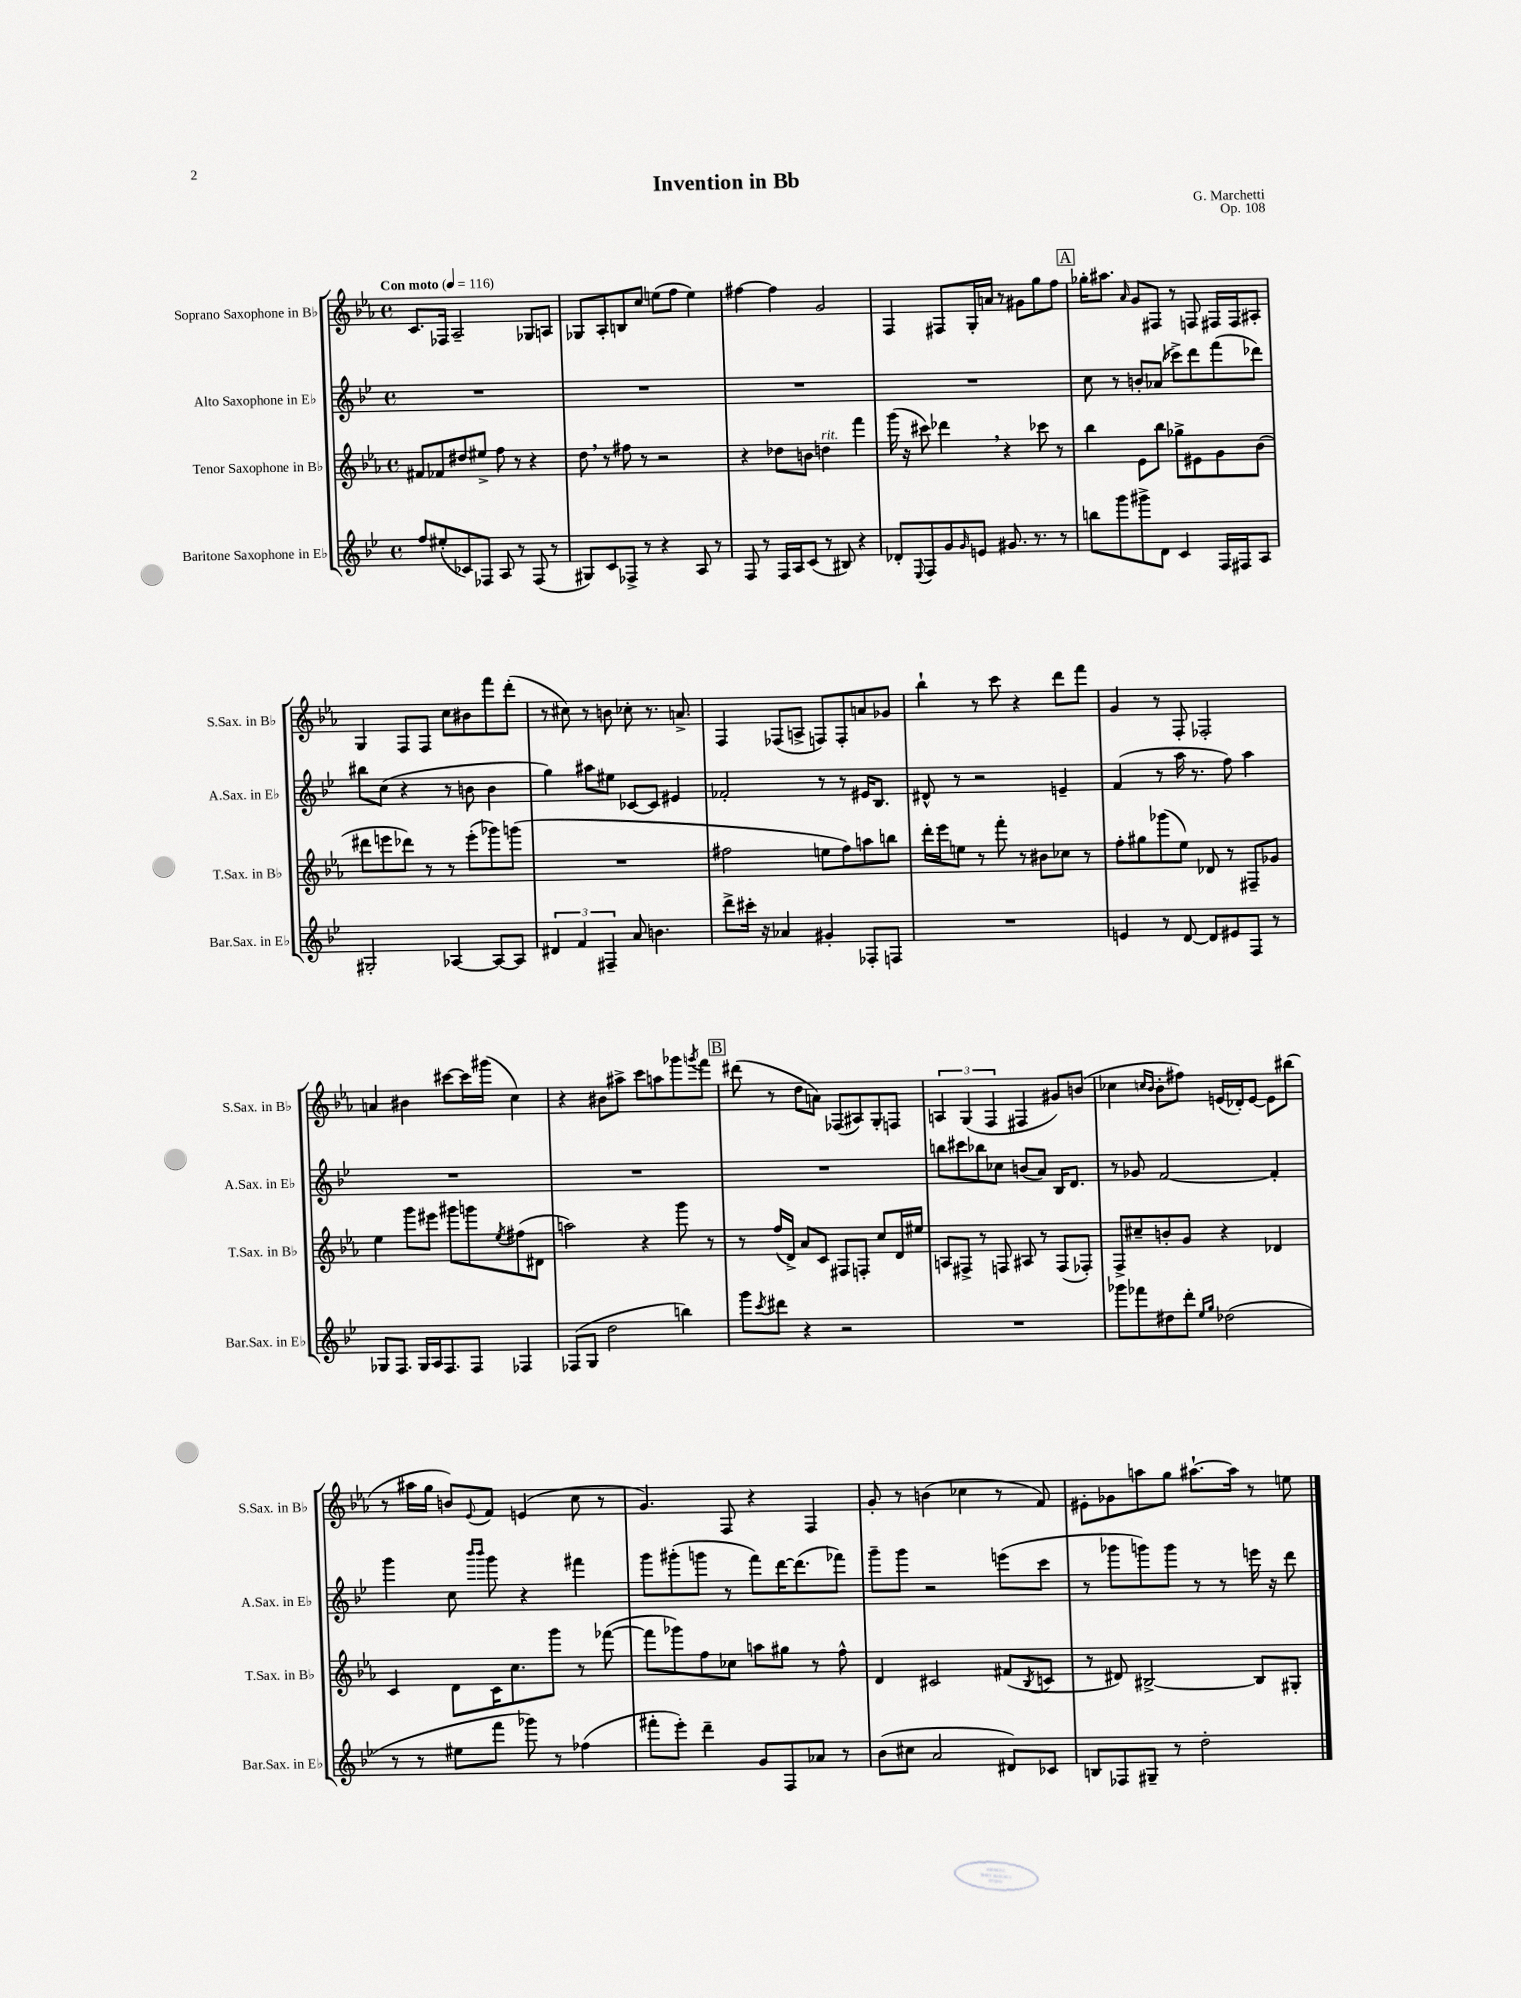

**kern	**kern	**kern	**kern
*part4	*part3	*part2	*part1
*staff4	*staff3	*staff2	*staff1
*I"Baritone Saxophone in E♭	*I"Tenor Saxophone in B♭	*I"Alto Saxophone in E♭	*I"Soprano Saxophone in B♭
*I'Bar.Sax. in E♭	*I'T.Sax. in B♭	*I'A.Sax. in E♭	*I'S.Sax. in B♭
*clefG2	*clefG2	*clefG2	*clefG2
*k[b-e-]	*k[b-e-a-]	*k[b-e-]	*k[b-e-a-]
*M4/4	*M4/4	*M4/4	*M4/4
*met(c)	*met(c)	*met(c)	*met(c)
*MM116	*MM116	*MM116	*MM116
=1	=1	=1	=1
!	!	!	!LO:TX:a:B:t=Con moto
8ff/L	8f#X/L	1r	8.c/L
(8ee#X'/	8f-X/	.	.
.	.	.	16F-X/Jk
8c-X/)	8dd#X/	.	2A-~/
8F-X/J	8ee#X^/J	.	.
8A/	8ff\	.	.
8r	8r	.	.
(8F-/	4r	.	8G-X/L
8r	.	.	8An/J
=2	=2	=2	=2
8G#X/L)	8dd,\	1r	8G-X/L
8c/	8r	.	8A-'/
8F-X^/J	8ff#X\	.	8Bn/
8r	8r	.	8cc/J
4r	2r	.	(8een\L
.	.	.	8ff\J
8A/	.	.	4ee\)
8r	.	.	.
=3	=3	=3	=3
8F/	4r	1r	[4ff#X\
8r	.	.	.
16F/LL	8dd-X\L	.	4ff#\]
16A/J	.	.	.
(8c/J	8bn\J	.	.
!	!LO:TX:a:i:t=rit.	!	!
8r	4ddn\	.	2g/
8B#X/)	.	.	.
4r	4fff\	.	.
=4	=4	=4	=4
8d-X'/L	(16ggg\	1r	4F/
.	16r	.	.
8qqE-/	.	.	.
8F/	8ccc#X\)	.	.
8g/	4ddd-X,\	.	8F#X/L
16qqg/	.	.	.
8en/J	.	.	16G'/L
.	.	.	16an/JJ
8.g#X/	4r	.	8r
.	.	.	8g#X\L
8.r	.	.	.
.	8ccc-X\	.	8gg\
8r	8r	.	8ff\J
!!LO:REH:place=s1:t=A
=5	=5	=5	=5
8bbn\L	4bb-\	8cc\	16gg-X'\KL
.	.	.	8.aa#X\J
8ggg\	.	8r	.
.	.	.	16qqa-/
8ggg#X^\	8e-\L	8bn'/L	8g/L
8d\J	8bb-\J	(8a-X/J	8F#X/J
4c/	8gg-X^\L	8ccc-X^\L)	8r
.	8e#X\	8ddd\	8Fn/
16F/LL	8g\	(8fff\	16F#X/LL
16F#X/J	.	.	16F#/J
8A/J	(8b-\J	8ddd-X\J)	8A#X'/J
!!LO:LB:g=z
=6	=6	=6	=6
2G#X'/	8ddd#X\L	8bb#X\L	4G/
.	8eeen\	(8cc\J	.
.	8ddd-X\J)	4r	8F/L
.	8r	.	8F/J
[4A-X/	8r	8r	8cc\L
.	(8eee'\L	8bn\	8b#X\
8A-/L_	8ggg-X\)	4b\	8fff\
8A-/J]	(8gggn\J	.	(8ddd'\J
=7	=7	=7	=7
6d#X/	1r	4gg\)	8r
.	.	.	8cc#X\)
6f/	.	.	.
.	.	8aa#X\L	8r
6F#X~/	.	.	.
.	.	8ee#X\J	8bn\
8a/	.	[8c-X/L	8cc-X'\
4.bn\	.	8c-/J]	8.r
.	.	4e#X/	.
.	.	.	8.an^/
=8	=8	=8	=8
8ddd^\L	2ff#X\	2f-X'/	4F/
16ccc#X'\Jk	.	.	.
16r	.	.	.
4a-X/	.	.	(8F-X/L
.	.	.	8An^/J
4g#X'/	8een\L	8r	8Fn/L)
.	8ff#\)	8r	8F'/
8F-X'/L	8aan\	16e#X/KL	8an/
.	.	8.B-/J	.
8Fn/J	8bbn\J	.	8g-X/J
=9	=9	=9	=9
1r	16ddd'\LL	8d#X^^/	4bb-`\
.	16eee-\J	.	.
.	8een\J	8r	.
.	8r	2r	8r
.	8fff'\	.	8ccc\
.	8r	.	4r
.	8b#X\L	.	.
.	8cc-X\J	4en~/	8ddd\L
.	8r	.	8fff\J
=10	=10	=10	=10
4en/	8ff'\L	(4f/	4g/
.	8gg#X\	.	.
8r	(8ggg-X\	8r	8r
[8d/	8ee-\J)	16aa\	8F'/
.	.	8.r	.
8d/L]	8d-X/	.	2F-X'/
8e#X/	8r	8ff\)	.
8F/J	8F#X~/L	4aa\	.
8r	8g-X/J	.	.
!!LO:LB:g=z
=11	=11	=11	=11
8G-X/L	4ee-\	1r	4an/
8.F/J	.	.	.
.	8ggg\L	.	4b#X\
16G-/LL	.	.	.
16A/J	8eee#X\J	.	.
8.F/	.	.	.
.	8ggg#X\L	.	[8ccc#X\L
8F/J	8gggn\	.	16ccc#\L]
.	.	.	(16ggg#X\JJ
.	8qee-/	.	.
4F-X/	(8ff#X\	.	4cc\)
.	8d#X\J	.	.
=12	=12	=12	=12
(8F-X/L	2aan\)	1r	4r
8G/J	.	.	.
2dd\	.	.	8b#X\L
.	.	.	8aa#X^\J
.	4r	.	8ccc\L
.	.	.	8aan\
4bbn\)	8ggg\	.	8ggg-X\
.	.	.	8qgggn/
.	8r	.	8fff\J
!!LO:REH:place=s1:t=B
=13	=13	=13	=13
8ggg\L	8r	1r	(8ddd#X\
8qccc/	.	.	.
8ddd#X\J	(16ff/LL	.	8r
.	16d^/JJ)	.	.
4r	8a-/L	.	8dd\L
.	8c/J	.	8an\J)
2r	8F#X/L	.	(8F-X/L
.	8Fn'/J	.	8A#X/)
.	8cc/L	.	8G'/
.	16d/L	.	8Fn/J
.	16ee#X/JJ	.	.
=14	=14	=14	=14
1r	8An/L	8bbn\L	6An/
.	8F#X^/J	8ccc#X\	.
.	.	.	(6G/
.	8r	8bb-X\	.
.	.	.	6F/
.	8Fn/	8cc-X\J	.
.	8A#X/	(8bn/L	4F#X/
.	8r	8a/J)	.
.	(8F/L	16B-/KL	8g#X/L)
.	.	8.d/J	.
.	8F-X'/J)	.	(8bn/J
=15	=15	=15	=15
8ggg-X\L	8F^/L	8r	4cc-X\
8fff-X\	8cc#X~/	8g-X/	.
.	.	.	16qqccn/LL
.	.	.	16qqb-/JJ
8dd#X\	8bn'/	[2f/	8b-'\L
8ddd'\J	8g/J	.	8ff#X\J)
16qqee-/LL	.	.	.
16qqgg/JJ	.	.	.
(2dd-X\	4r	.	(16en/LL
.	.	.	16d-X'/J)
.	.	.	[8e/J
.	4d-X/	4f'/]	8e\L]
.	.	.	(8bb#X\J
!!LO:LB:g=z
=16	=16	=16	=16
8r	4c/	4ggg\	8r
8r	.	.	16aa#X\LL
.	.	.	16gg\JJ
8ee#X\L	8d\L	8cc\	8bn/L)
.	.	16qqbbb-/LL	.
.	.	16qqbbb-/JJ	8qqe-/
8fff\J	16c\K	8ggg\	8f/J
.	8.cc\	.	.
8ggg-X\)	.	4r	(4en/
8r	8ggg\J	.	.
(4ff-X\	8r	4fff#X\	8cc\
.	([8fff-X\	.	8r
=17	=17	=17	=17
8fff#X'\L	8fff-\L]	8ggg\L	4.g/)
8eee-'\J)	8ggg-X\)	(8ggg#X'\	.
4ddd~\	8ff\	8gggn\J	.
.	8cc-X\J	8r	8F/
8g/L	8aan\L	8fff\L)	4r
8F/	8gg#X\J	[16ddd\K	.
.	.	(8.ddd\]	.
8a-X/J	8r	.	4F/
8r	8ff^^\	8fff-X\J)	.
=18	=18	=18	=18
(8b-\L	4d/	8ggg~\L	8g'/
8cc#X\J	.	8ggg\J	8r
2a/	2c#X/	2r	(4bn\
.	.	.	4cc-X\
8d#X/L)	(8f#X/L	(8eeen\L	8r
.	8qB-/	.	.
8c-X/J	8cn/J	8ccc\J	8f/)
=19	=19	=19	=19
8Bn/L	8r	8r	8e#X'\L
8F-X/	8d#X/)	8ggg-X\L	8g-X\
8G#X~/J	[2B#X^/	8gggn\)	8aan\
8r	.	8ggg\J	8gg\J
2dd'\	.	8r	[8.aa#X`\L
.	.	8r	.
.	.	.	16aa#\Jk]
.	8B#/L]	16eeen\	8r
.	.	16r	.
.	8G#X'/J	8ddd\	8een\
==	==	==	==
*-	*-	*-	*-
